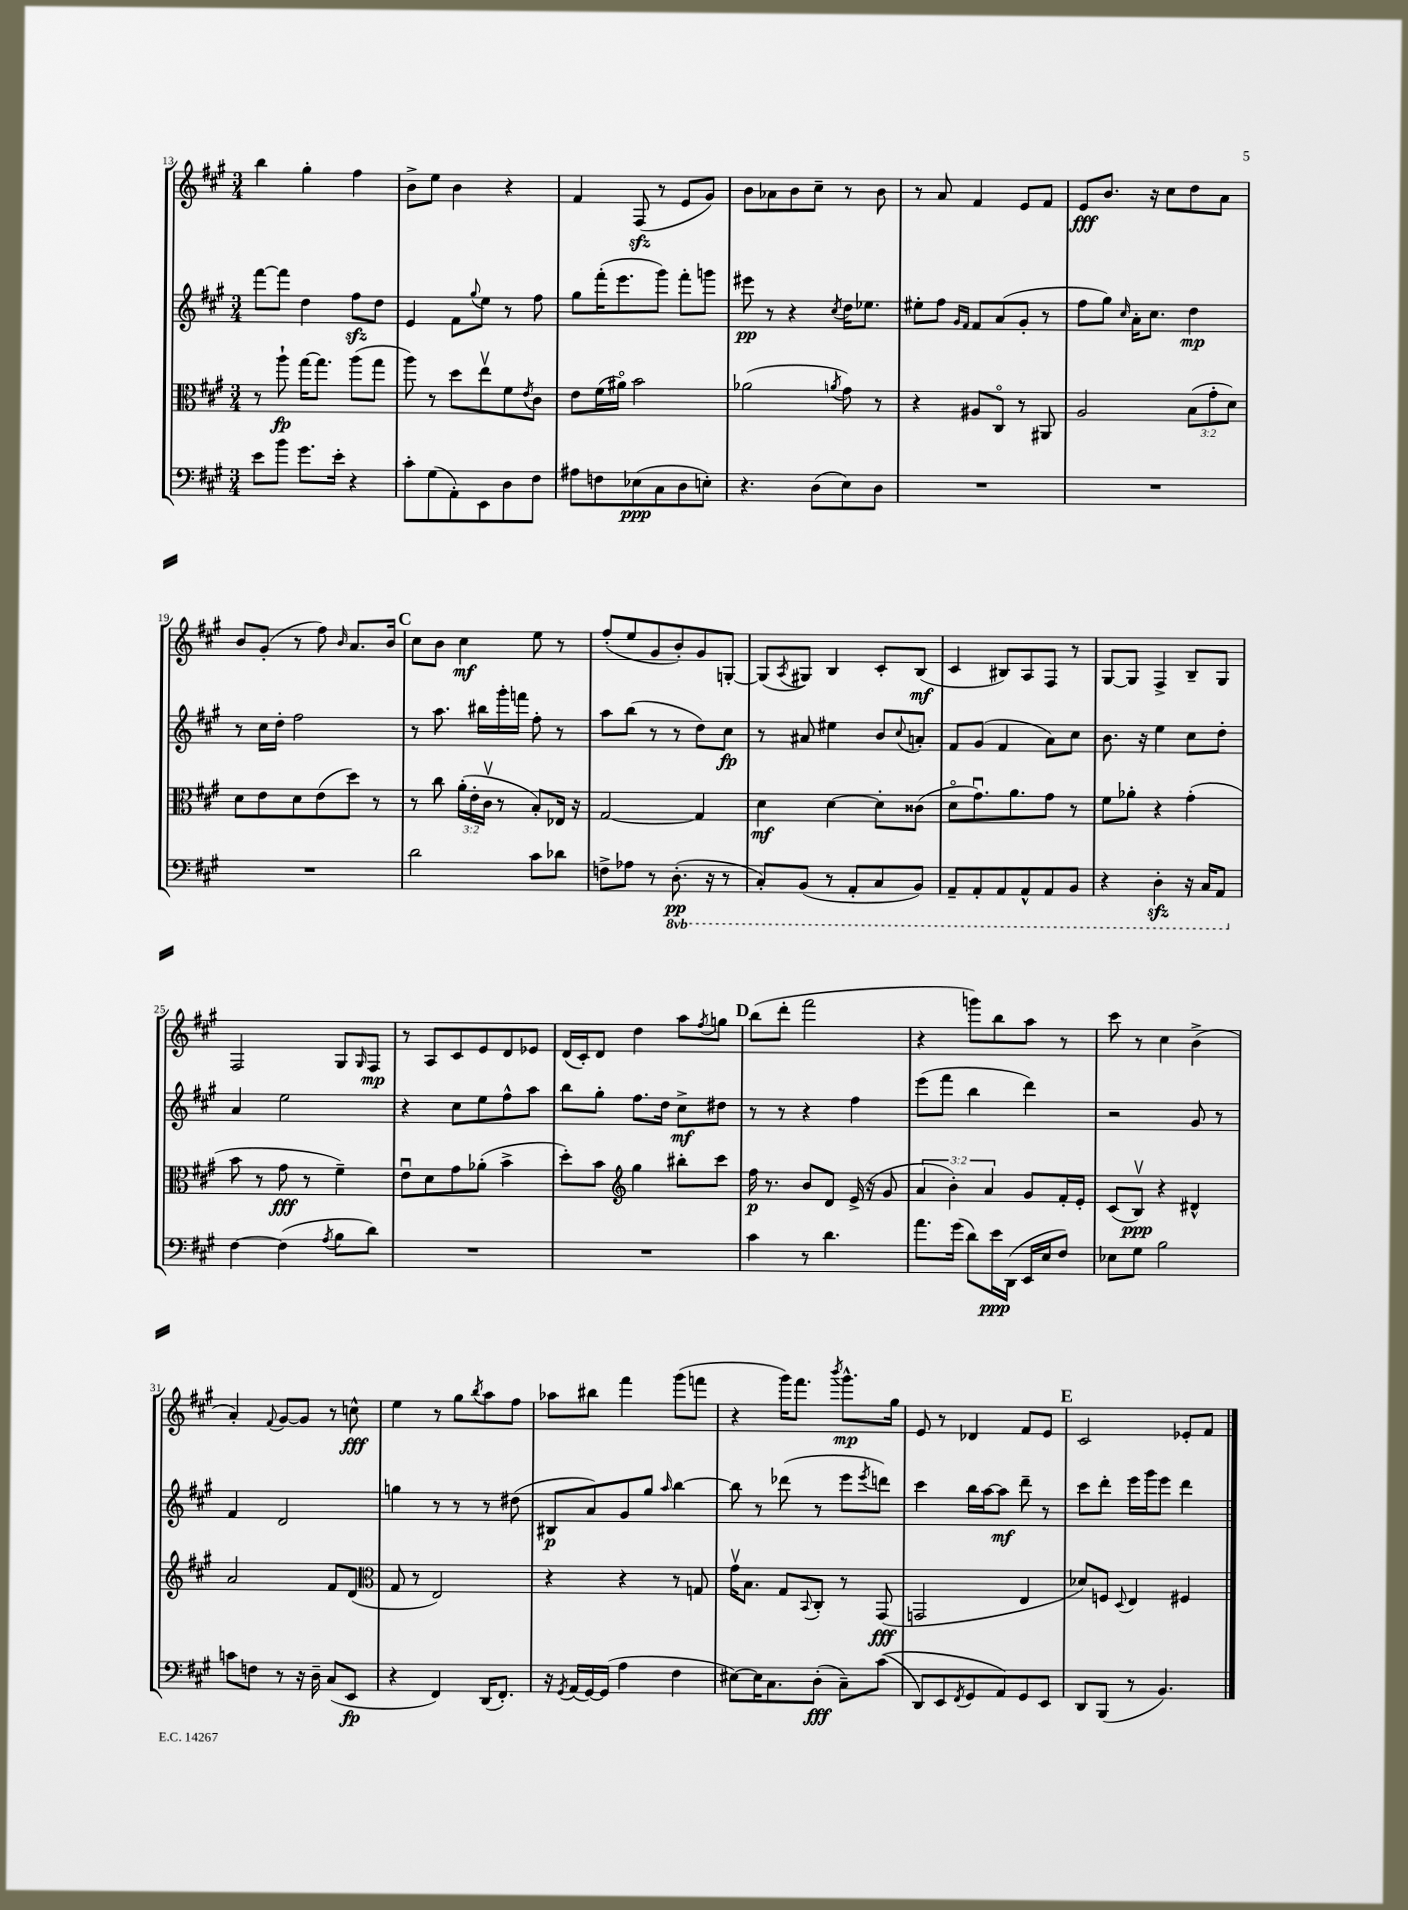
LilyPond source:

<<
\new StaffGroup <<
\new Staff = "s0" {
    \clef treble \key a \major \numericTimeSignature \time 3/4
    b''4 gis''4-. fis''4 |
    b'8-> e''8 b'4 r4 |
    fis'4 fis8\sfz( r8 e'8 gis'8) |
    b'8 aes'8 b'8 cis''8-- r8 b'8 |
    r8 a'8 fis'4 e'8 fis'8 |
    e'8\fff b'8. r16 cis''8 d''8 a'8 |
    b'8 gis'8-.( r8 fis''8) \grace { b'16 } a'8. b'16 |
    \mark \markup { \bold "C" } cis''8 b'8 cis''4\mf e''8 r8 |
    fis''8-.( e''8 gis'8 b'8-.) gis'8 g8~-. |
    g8( \acciaccatura { a8 } gis8) b4 cis'8-. b8\mf( |
    cis'4 bis8) a8 fis8 r8 |
    gis8~ gis8 fis4-> b8-- gis8 |
    fis2 gis8 \grace { gis16 } fis8\mp |
    r8 a8 cis'8 e'8 d'8 ees'8 |
    d'16( cis'16-.) d'8 d''4 a''8 \acciaccatura { fis''8 } g''8 |
    \mark \markup { \bold "D" } b''8( d'''8-. fis'''2 |
    r4 g'''8) b''8 a''8 r8 |
    cis'''8 r8 cis''4 b'4->( |
    a'4-.) \appoggiatura { fis'8 } gis'8~ gis'8 r8 c''8-^\fff |
    e''4 r8 gis''8 \acciaccatura { b''8 } a''8 fis''8 |
    aes''8 bis''8 fis'''4 gis'''8( f'''8 |
    r4 gis'''16) fis'''8. \acciaccatura { b'''8 } gis'''8.-^\mp gis''16 |
    e'8 r8 des'4 fis'8 e'8 |
    \mark \markup { \bold "E" } cis'2 ees'8-. fis'8 \bar "|." |
}
\new Staff = "s1" {
    \clef treble \key a \major \numericTimeSignature \time 3/4
    fis'''8~ fis'''8 d''4 fis''8\sfz d''8 |
    e'4 fis'8 \appoggiatura { gis''8 } e''8 r8 fis''8 |
    gis''8 fis'''16-.( e'''8. gis'''8) fis'''8-. g'''8 |
    eis'''8\pp r8 r4 \acciaccatura { cis''8 } d''16 ees''8. |
    eis''8-. fis''8 \grace { gis'16 fis'16 } fis'8 a'8( gis'8-. r8 |
    fis''8 gis''8) \grace { cis''16 } a'16-. cis''8. d''4\mp |
    r8 cis''16 d''16-. fis''2 |
    \mark \markup { \bold "C" } r8 a''8. bis''16 gis'''16-. f'''16 fis''8-. r8 |
    a''8 b''8( r8 r8 d''8) cis''8\fp |
    r8 ais'8 eis''4 b'8 \appoggiatura { cis''8 } a'8-. |
    fis'8 gis'8( fis'4 a'8) cis''8 |
    b'8. r16 e''4 cis''8 d''8-. |
    a'4 e''2 |
    r4 cis''8 e''8 fis''8-^ a''8 |
    b''8 gis''8-. fis''8. d''16 cis''8->\mf dis''8 |
    \mark \markup { \bold "D" } r8 r8 r4 fis''4 |
    e'''8( fis'''8 b''4 d'''4) |
    r2 gis'8 r8 |
    fis'4 d'2 |
    g''4 r8 r8 r8 dis''8( |
    bis8\p a'8) gis'8 gis''8 \grace { a''16 } b''4~ |
    b''8 r8 des'''8( r8 e'''8 \acciaccatura { e'''8 } d'''8) |
    cis'''4 b''16 a''16~ a''8\mf d'''8-- r8 |
    \mark \markup { \bold "E" } cis'''8 d'''8-. e'''16 gis'''16 e'''8 d'''4 \bar "|." |
}
\new Staff = "s2" {
    \clef alto \key a \major \numericTimeSignature \time 3/4 \override Staff.TupletNumber.text = #tuplet-number::calc-fraction-text
    r8 a''8-!\fp gis''16~ gis''8. a''8( gis''8 |
    a''8) r8 d''8 e''8\upbow fis'8 \acciaccatura { e'8 } cis'8 |
    e'8 fis'16( ais'16\flageolet) b'2 |
    aes'2( \acciaccatura { a'8 } gis'8) r8 |
    r4 ais8 cis8\flageolet r8 ais,8 |
    a2 \tuplet 3/2 { b8( gis'8-. d'8) } |
    d'8 e'8 d'8 e'8( d''8) r8 |
    \mark \markup { \bold "C" } r8 cis''8 \tuplet 3/2 { a'16-.( e'16-. cis'16\upbow } r8 b8-.) ees16 r16 |
    gis2~ gis4 |
    d'4\mf d'4~ d'8-. cisis'8( |
    d'8\flageolet gis'8.\downbow) a'8. gis'8 r8 |
    fis'8 aes'8-. r4 gis'4-.( |
    b'8 r8 gis'8\fff r8 fis'4--) |
    e'8\downbow d'8 gis'8 aes'8-.( b'4-> |
    d''8-.) b'8 \clef treble gis''4 bis''8-. cis'''8 |
    \mark \markup { \bold "D" } fis''16\p r8. b'8 d'8 e'16->( r16 gis'8 |
    \tuplet 3/2 { a'4 b'4-.) a'4 } gis'8 fis'16-. e'16-. |
    cis'8( b8\upbow\ppp) r4 dis'4-^ |
    a'2 fis'8 d'8( |
    \clef alto gis8 r8 e2) |
    r4 r4 r8 g8 |
    gis'16\upbow b8. gis8 \appoggiatura { b,8 } cis8-. r8 gis,8\fff( |
    g,2 e4 |
    \mark \markup { \bold "E" } des'8) f8 \appoggiatura { d8 } e4 fis4 \bar "|." |
}
\new Staff = "s3" {
    \clef bass \key a \major \numericTimeSignature \time 3/4 \set Staff.ottavationMarkups = #ottavation-simple-ordinals
    e'8 b'8 gis'8. e'16-. r4 |
    cis'8-. gis8( a,8-.) e,8 d8 fis8 |
    ais8 f8 ees8\ppp( cis8 d8 e8-.) |
    r4. d8( e8) d8 |
    R2. |
    R2. |
    R2. |
    \mark \markup { \bold "C" } d'2 cis'8 des'8 |
    f8-> aes8 r8 \ottava #-1 d,8.-.\pp( r16 r8 |
    cis,8-.) b,,8( r8 a,,8-. cis,8 b,,8) |
    a,,8-- a,,8-. a,,8 a,,8-^ a,,8 b,,8 |
    r4 d,4-.\sfz r16 cis,16 a,,8 \ottava #0 |
    fis4~ fis4( \acciaccatura { a8 } b8 d'8) |
    R2. |
    R2. |
    \mark \markup { \bold "D" } cis'4 r8 d'4. |
    a'8. gis'16( d'8) e'16\ppp d,16( e,16 e16 fis8) |
    ees8 gis8 b2 |
    c'8 f8 r8 r16 d16-- cis8( e,8\fp |
    r4 fis,4) d,16( fis,8.-.) |
    r16 \acciaccatura { gis,8 } a,16( gis,16~) gis,16( a4 fis4 |
    eis8~) eis16 cis8. d8-.\fff( cis8--) cis'8(\( |
    d,8) e,8 \acciaccatura { fis,8 } gis,8 a,8\) gis,8 e,8 |
    \mark \markup { \bold "E" } d,8 b,,8( r8 b,4.) \bar "|." |
}
>>
>>
\layout { \context { \Score currentBarNumber = #13 } }
